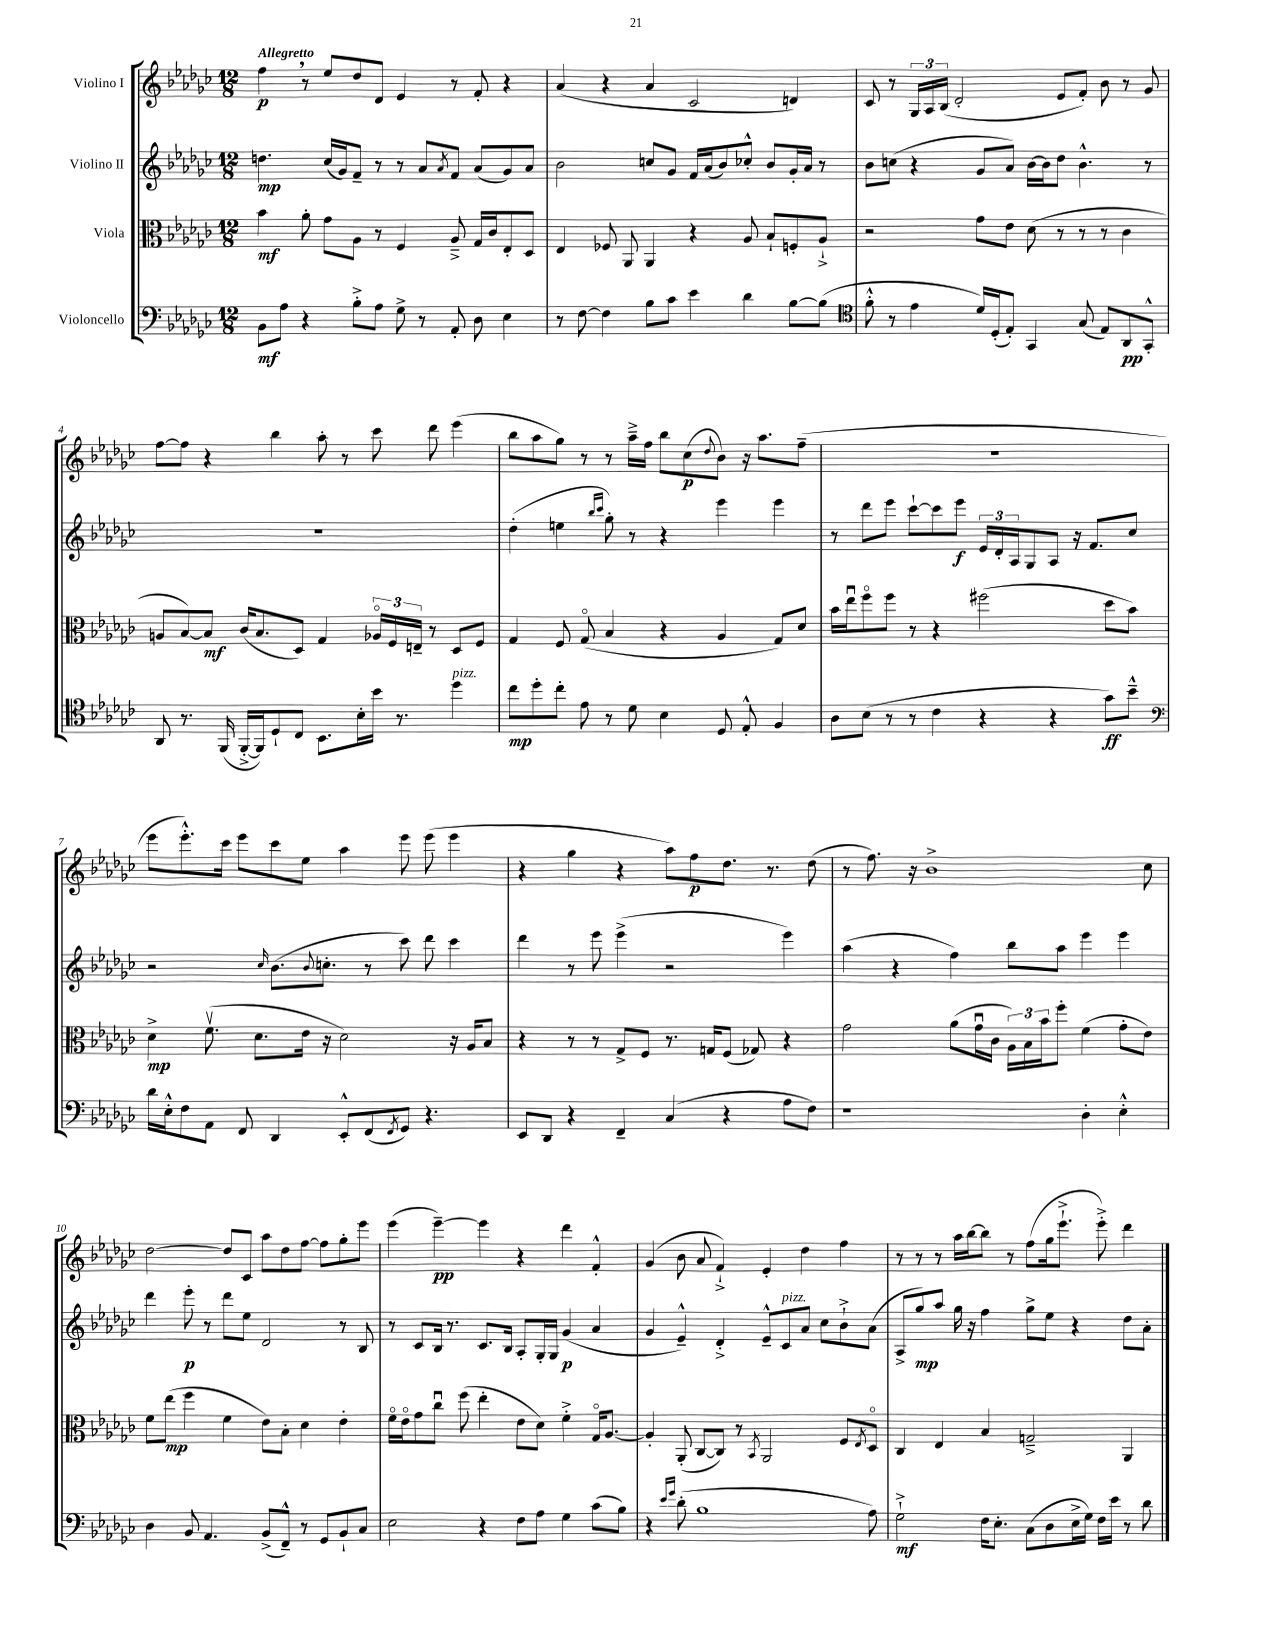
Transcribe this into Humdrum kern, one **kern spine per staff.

**kern	**kern	**kern	**kern
*staff4	*staff3	*staff2	*staff1
*clefF4	*clefC3	*clefG2	*clefG2
*k[b-e-a-d-g-c-]	*k[b-e-a-d-g-c-]	*k[b-e-a-d-g-c-]	*k[b-e-a-d-g-c-]
*M12/8	*M12/8	*M12/8	*M12/8
8BB-\L	4b-\	4.dd\	4ff\
8A-\J	.	.	.
4r	8a-'\	.	8r
.	8g-\L	(16cc-/LL	8ee-/L
.	.	16g-/J)	.
8B-'^\L	8A-\J	8f~/J	8dd-/
8A-\J	8r	8r	8d-/J
8G-^\	4F/	8r	4e-/
8r	.	8a-/L	.
.	.	8qa-/	.
8AA-'/	8A-~^/	8f/J	8r
8D-\	16G-/LL	(8a-/L	8f'/
.	16c-/J	.	.
4E-\	8E-'/	8g-/)	4r
.	8D-/J	8a-/J	.
=	=	=	=
8r	4E-/	2b-\	(4a-/
[8F\	.	.	.
4F\]	8F-/	.	4r
.	8AA-/	.	.
8B-\L	4AA-/	8cc/L	4a-/
8c-\J	.	8g-/J	.
4e-\	4r	16f/LL	2c-/
.	.	(16a-/J	.
.	.	8b-/)	.
4d-\	8A-/	8cc-'^^/J	.
.	8B-`/L	8b-/L	.
[8B-\L	8F'/	16g-'/L	4d/)
.	.	16a-/JJ	.
(8B-\]J	8A-`^/J	8r	.
=	=	=	=
*clefC4	*	*	*
8f'^^\	2r	8b-\L	8c-/
8r	.	(8cc\J	8r
4e-\	.	4r	24G-/LL
.	.	.	24A-/
.	.	.	(24B-/JJ
.	.	.	2d-'/
16d-/LL)	8g-\L	8g-/L	.
(16D-'/J	.	.	.
8E-'/J)	8e-\J	8a-/J)	.
4GG-/	(8d-\	[16b-\LL	.
.	.	16b-\]J	.
.	8r	8dd-\J	8e-/L
(8G-/	8r	4.b-^^\	8f'/J)
8E-/L)	8r	.	8b-\
8AA-/	4c-\	.	8r
8GG-'^^/J	.	8r	8g-/
=	=	=	=
8AA-/	8A/L	1.r	[8ff\L
8.r	[8B-/)	.	8ff\]J
.	8B-/]J	.	4r
(16FF/	.	.	.
[16FF'^/LL	(16c-/LK	.	.
16FF/]J)	8.B-/	.	.
8D-`/	.	.	4bb-\
8C-/J	8D-/J)	.	.
8.BB-\L	4G-/	.	8aa-'\
.	.	.	8r
16B-'\L	.	.	.
16b-\JJ	24A-o/LL	.	8ccc-\
.	24F/	.	.
8.r	.	.	.
.	24E~/JJ	.	.
.	8r	.	8ddd-\
4dd-\	8D-/L	.	(4eee-\
.	8F/J	.	.
=	=	=	=
8cc-\L	4G-/	(4dd-'\	8bb-\L
8dd-'\	.	.	8aa-\
8cc-'\J	8F/	4ee\	8gg-\J)
8e-\	(8G-o/	.	8r
.	.	16qqbb-/LL	.
.	.	16qqccc-/JJ	.
8r	4B-/	8gg-'\)	8r
8d-\	.	8r	16aa-~^\LL
.	.	.	16ff\JJ
4B-\	4r	4r	8bb-\L
.	.	.	(8cc-\
.	.	.	8qqdd-/
8D-/	4A-/	4eee-\	8b-\J)
8E-'^^/	.	.	16r
.	.	.	8.aa-\L
4F/	8G-/L)	4eee-\	.
.	8d-/J	.	(8ff~\J
=	=	=	=
8A-\L	16b-\LL	8r	1.r
.	16ee-u\J	.	.
(8B-\J	8ffo\	8ddd-\L	.
8r	8ff\J	8eee-\J	.
8r	8r	[8ccc-`\L	.
4c-\	4r	8ccc-\]	.
.	.	8eee-\J	.
4r	(2ff#\	24e-/LL	.
.	.	24d-'/	.
.	.	24A-/J	.
.	.	8G-/	.
4r	.	8A-/J	.
.	.	16r	.
.	.	8.f/L	.
8g-\L)	8dd-\L	.	.
8b-~^^\J	8b-\J)	8cc-/J	.
=	=	=	=
*clefF4	*	*	*
16d-\LL	4d-^\	2r	8eee-\L
16E-'^^\J	.	.	.
8F\	.	.	8.eee-'^^\)
8AA-\J	(8.fv\	.	.
.	.	.	16ccc-\Jk
8FF/	.	.	8eee-\L
.	8.d-\L	.	.
.	.	16qqcc-/	.
4DD-/	.	(8.b-\L	8ccc-\
.	16e-\Jk	.	8ee-\J
.	.	8qqb-/	.
.	16r	8.cc'\J	.
8EE-'^^/L	2d-\)	.	4aa-\
(8FF/	.	8r	.
8qFF/	.	.	.
8GG-/J)	.	8ccc-\)	8eee-\
4.r	.	8ddd-\	(8eee-\
.	16r	4ccc-\	4eee-\
.	16A-/LK	.	.
.	8B-/J	.	.
=	=	=	=
8EE-/L	4r	4ddd-\	4r
8DD-/J	.	.	.
4r	8r	8r	4gg-\
.	8r	8eee-\	.
4FF~/	8G-^/L	(4eee-^\	4r
.	8F/J	.	.
(4C-/	8.r	2r	8aa-\L)
.	.	.	8ff\
.	16G/LK	.	.
4r	(8F/J	.	8.dd-\J
.	8G-/)	.	.
.	.	.	8.r
8A-\L	4r	4eee-\)	.
8F\J)	.	.	(8dd-\
=	=	=	=
1r	2g-\	(4aa-\	8r
.	.	.	8.ff\)
.	.	4r	.
.	.	.	16r
.	.	.	1b-^
.	(8a-\L	4ff\)	.
.	16g-u\L	.	.
.	16c-\JJ	.	.
.	24A-\LL)	8bb-\L	.
.	24B-\	.	.
.	24b-\J	.	.
.	8ff'\J	8aa-\J	.
4D-'\	(4f\	4eee-\	.
4E-'^^\	8g-'\L	4eee-\	.
.	8e-\J)	.	8cc-\
=	=	=	=
4D-\	8f\L	4ddd-\	[2dd-\
.	(8ee-\J	.	.
8BB-/	4ff\	8eee-'\	.
4.AA-/	.	8r	.
.	4f\	8ddd-\L	8dd-/]L
.	.	8ee-\J	8c-/J
(8BB-^/L	8e-\L)	2d-/	8aa-\L
8FF~^^/J)	8B-'\J	.	8dd-\
8r	4d-\	.	[8ff\J
8GG-/L	.	.	8ff\]L
8BB-`/	4e-'\	8r	8gg-'\
8C-/J	.	8B-/	8eee-\J
=	=	=	=
2E-\	16fo\LL	8r	(4eee-\
.	16e-o\J	.	.
.	8g-\	8c-/L	.
.	8cc-u\J	16B-/Jk	[4eee-~\)
.	.	8.r	.
.	(8ff\	.	.
4r	4ee-'\	8.c-/L	4eee-\]
.	.	16B-/Jk	.
8F\L	8e-\L	8A-'/L	4r
8A-\J	8d-\J)	16G-'/L	.
.	.	16G-/JJ	.
4G-\	4f'^\	(4g-/	4ddd-\
(8c-\L	16G-o/LK	4a-/	4f'^^/
.	[8.A-/J	.	.
8B-\J)	.	.	.
=	=	=	=
4r	4A-'/]	4g-/	(4g-/
16qqe-/LL	.	.	.
16qqg-/JJ	.	.	.
(8d-'\	(8AA-'/	4e-~^^/)	8b-\
1B-	[8C-/L	.	8a-/
.	8C-/]J)	4d-'^/	4f`^/)
.	8r	.	.
.	8qBB-/	.	.
.	2AA-/	8e-~^^/L	4e-'/
.	.	8c-/	.
.	.	8a-/J	4dd-\
.	.	8cc-\L	.
.	8F/L	8b-`^\	4ff\
.	8qE-/	.	.
8A-\)	8D-o/J	(8a-\J	.
=	=	=	=
2G-`^\	4C-/	8A-^/L	8r
.	.	8gg-/)	8r
.	4E-/	8aa-/J	8r
.	.	16gg-\	16aa-\LL
.	.	16r	[16bb-\J
16F\LK	4B-/	4ff\	8bb-\]J
8.E-'\J	.	.	.
.	.	.	8r
(8C-\L	2G~^/	8gg-^\L	(8ff\L
8D-\	.	8ee-\J	16gg-\k
.	.	.	8.eee-`^\J
16E-^\L	.	4r	.
16G-\JJ)	.	.	.
16F\LL	.	.	8eee-'^\)
16e-\JJ	.	.	.
8r	4AA-/	8dd-\L	4ddd-\
8d-\	.	8a-'\J	.
==	==	==	==
*-	*-	*-	*-
